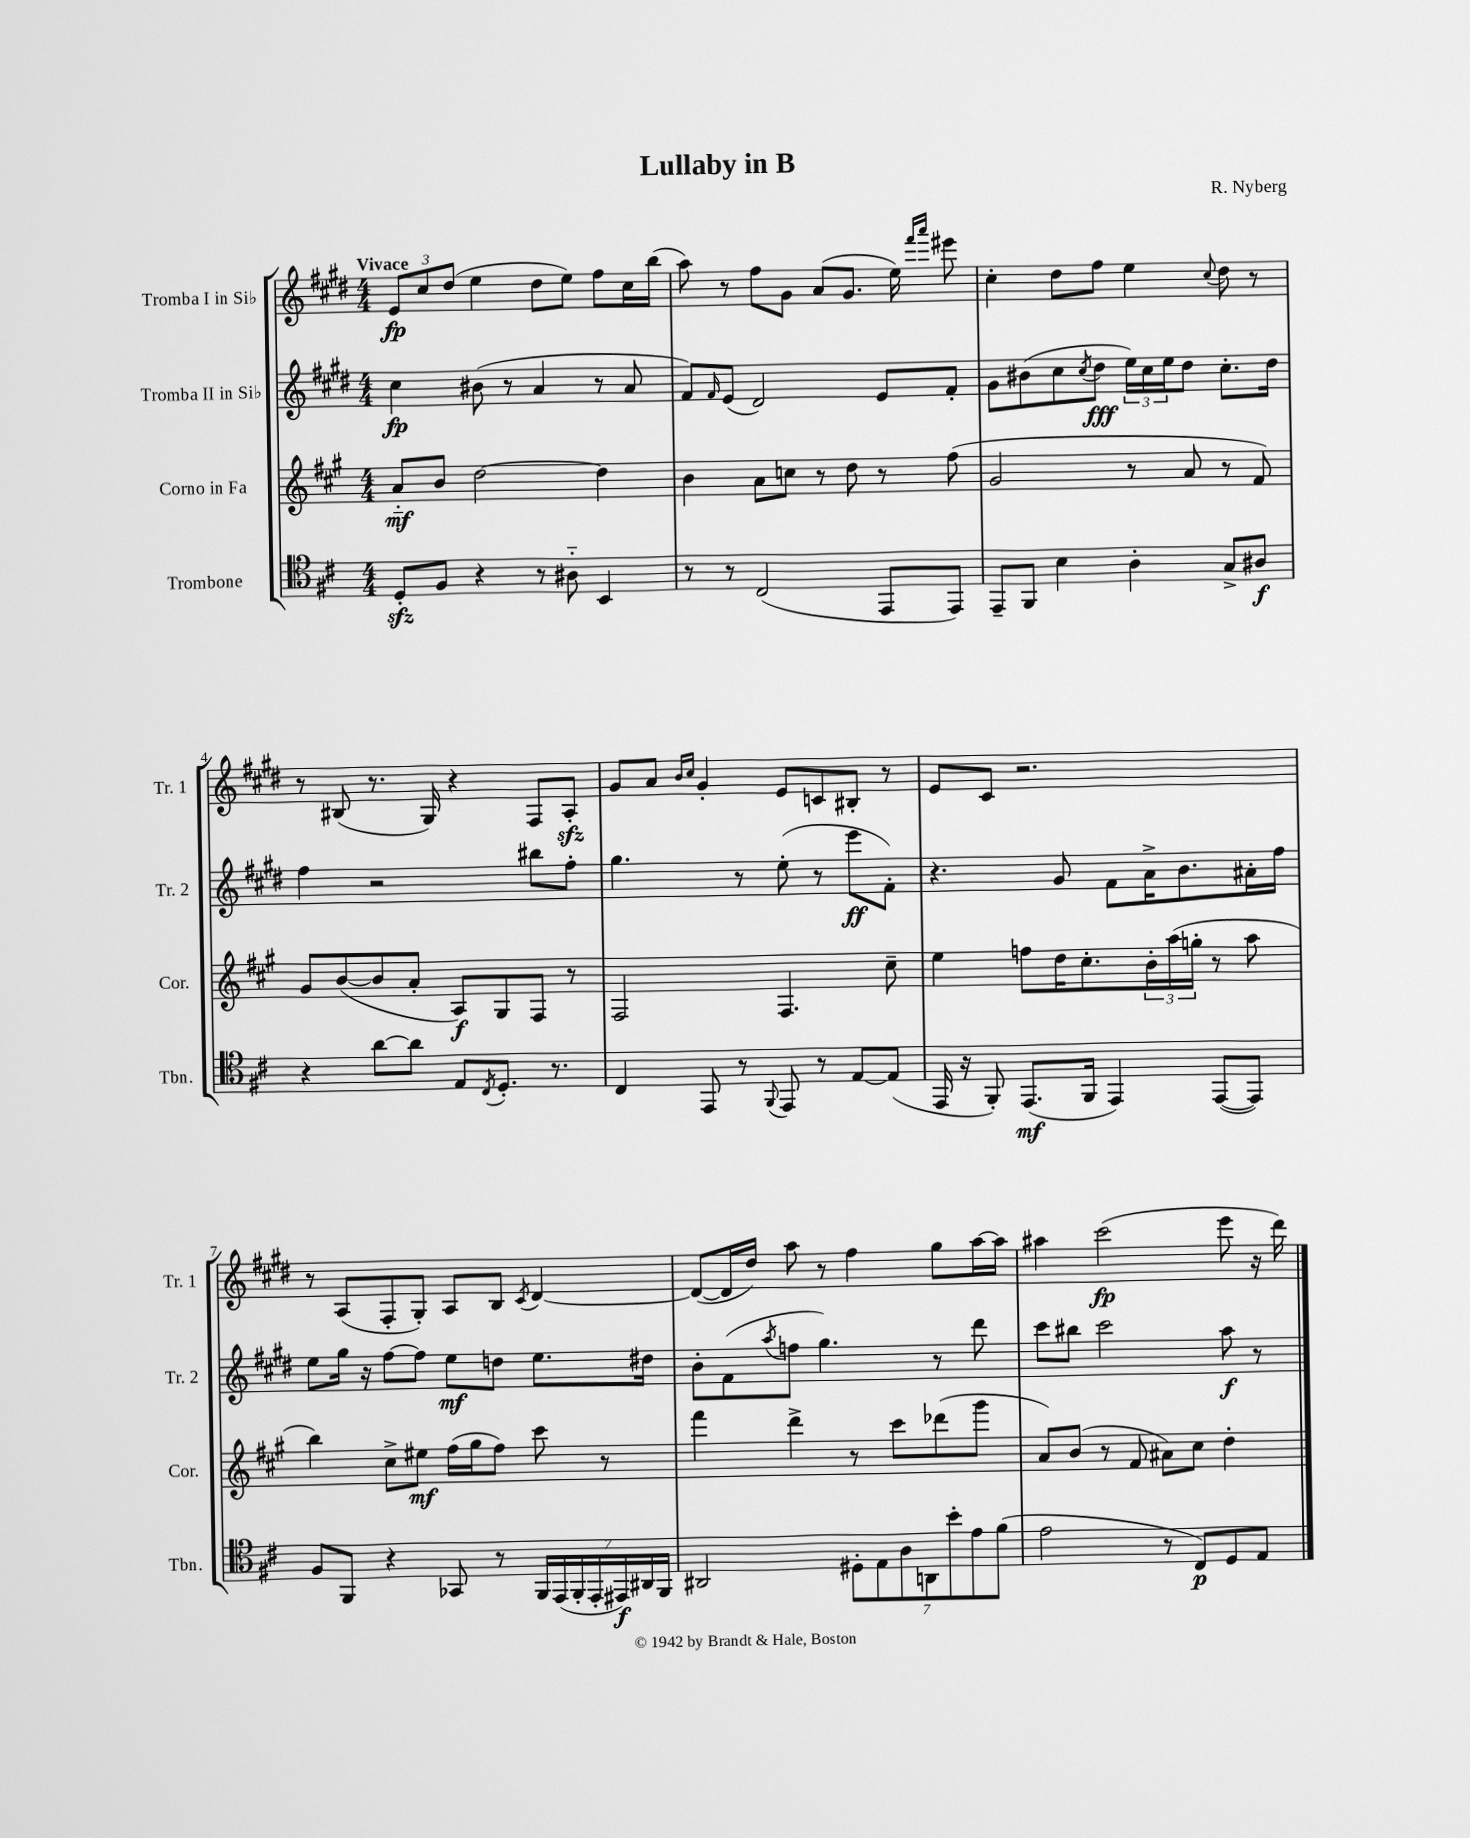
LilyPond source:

\header { title = "Lullaby in B" composer = "R. Nyberg" }
<<
\new StaffGroup <<
\new Staff = "s0" \with { instrumentName = "Tromba I in Sib" shortInstrumentName = "Tr. 1" } {
    \clef treble \key e \major \numericTimeSignature \time 4/4 \tempo "Vivace"
    \tuplet 3/2 { e'8\fp cis''8 dis''8( } e''4 dis''8 e''8) fis''8 cis''16 b''16( |
    a''8) r8 fis''8 gis'8 a'8( gis'8. e''16) \grace { fis'''16 a'''16 } eis'''8 |
    cis''4-. dis''8 fis''8 e''4 \appoggiatura { cis''8 } dis''8 r8 |
    r8 bis8( r8. gis16) r4 fis8 a8-.\sfz |
    gis'8 a'8 \grace { b'16 cis''16 } gis'4-. e'8 c'8 bis8-. r8 |
    e'8 cis'8 r2. |
    r8 a8( fis8-. gis8-.) a8 b8 \acciaccatura { cis'8 } dis'4~ |
    dis'8~( dis'16 dis''16) a''8 r8 fis''4 gis''8 a''16~ a''16 |
    ais''4 cis'''2\fp( e'''8 r16 dis'''16) \bar "|." |
}
\new Staff = "s1" \with { instrumentName = "Tromba II in Sib" shortInstrumentName = "Tr. 2" } {
    \clef treble \key e \major \numericTimeSignature \time 4/4
    cis''4\fp bis'8( r8 a'4 r8 a'8 |
    fis'8) \grace { fis'16 } e'8( dis'2) e'8 fis'8-. |
    gis'8 bis'8( cis''8 \acciaccatura { cis''8 } dis''8\fff \tuplet 3/2 { e''16) cis''16 e''16 } dis''8 cis''8.-. dis''16 |
    fis''4 r2 bis''8 fis''8-. |
    gis''4. r8 e''8-.( r8 e'''8\ff fis'8-.) |
    r4. gis'8 fis'8 a'16-> b'8. ais'16-. fis''16 |
    e''8 gis''16 r16 fis''8~ fis''8 e''8\mf d''8 e''8. dis''16 |
    b'8-. fis'8( \acciaccatura { a''8 } f''8 gis''4.) r8 dis'''8 |
    cis'''8 bis''8 cis'''2 a''8\f r8 \bar "|." |
}
\new Staff = "s2" \with { instrumentName = "Corno in Fa" shortInstrumentName = "Cor." } {
    \clef treble \key a \major \numericTimeSignature \time 4/4
    a'8-_\mf b'8 d''2~ d''4 |
    b'4 a'8 c''8 r8 d''8 r8 fis''8( |
    gis'2 r8 a'8 r8 fis'8) |
    gis'8 b'8~( b'8 a'8-. a8\f) gis8 fis8 r8 |
    fis2 fis4. cis''8-- |
    e''4 f''8 d''16 cis''8.-. \tuplet 3/2 { b'16-. a''16( g''16-. } r8 a''8 |
    b''4) cis''8-> eis''8\mf fis''16( gis''16 fis''8) cis'''8 r8 |
    fis'''4 d'''4-> r8 cis'''8 des'''8( gis'''8 |
    a'8) b'8( r8 fis'8 ais'8) cis''8 d''4-. \bar "|." |
}
\new Staff = "s3" \with { instrumentName = "Trombone" shortInstrumentName = "Tbn." } {
    \clef tenor \key d \major \numericTimeSignature \time 4/4
    d8-.\sfz fis8 r4 r8 ais8-_ b,4 |
    r8 r8 cis2( e,8 e,8) |
    e,8-- fis,8 b4 a4-. g8-> ais8\f |
    r4 a'8~ a'8 e8 \acciaccatura { cis8 } d8.-. r8. |
    cis4 e,8 r8 \appoggiatura { fis,8 } e,8 r8 e8~ e8( |
    e,16 r16 fis,8-.) e,8.\mf( fis,16 e,4) e,8~( e,8) |
    fis8 fis,8 r4 ges,8 r8 \tuplet 7/4 { fis,16 e,16( fis,16-. e,16-. eis,16\f) ais,16 fis,16 } |
    ais,2 \tuplet 7/4 { dis8-. e8 a8 a,8 b'8-. e'8 fis'8( } |
    e'2 r8 cis8\p) d8 e8 \bar "|." |
}
>>
>>
